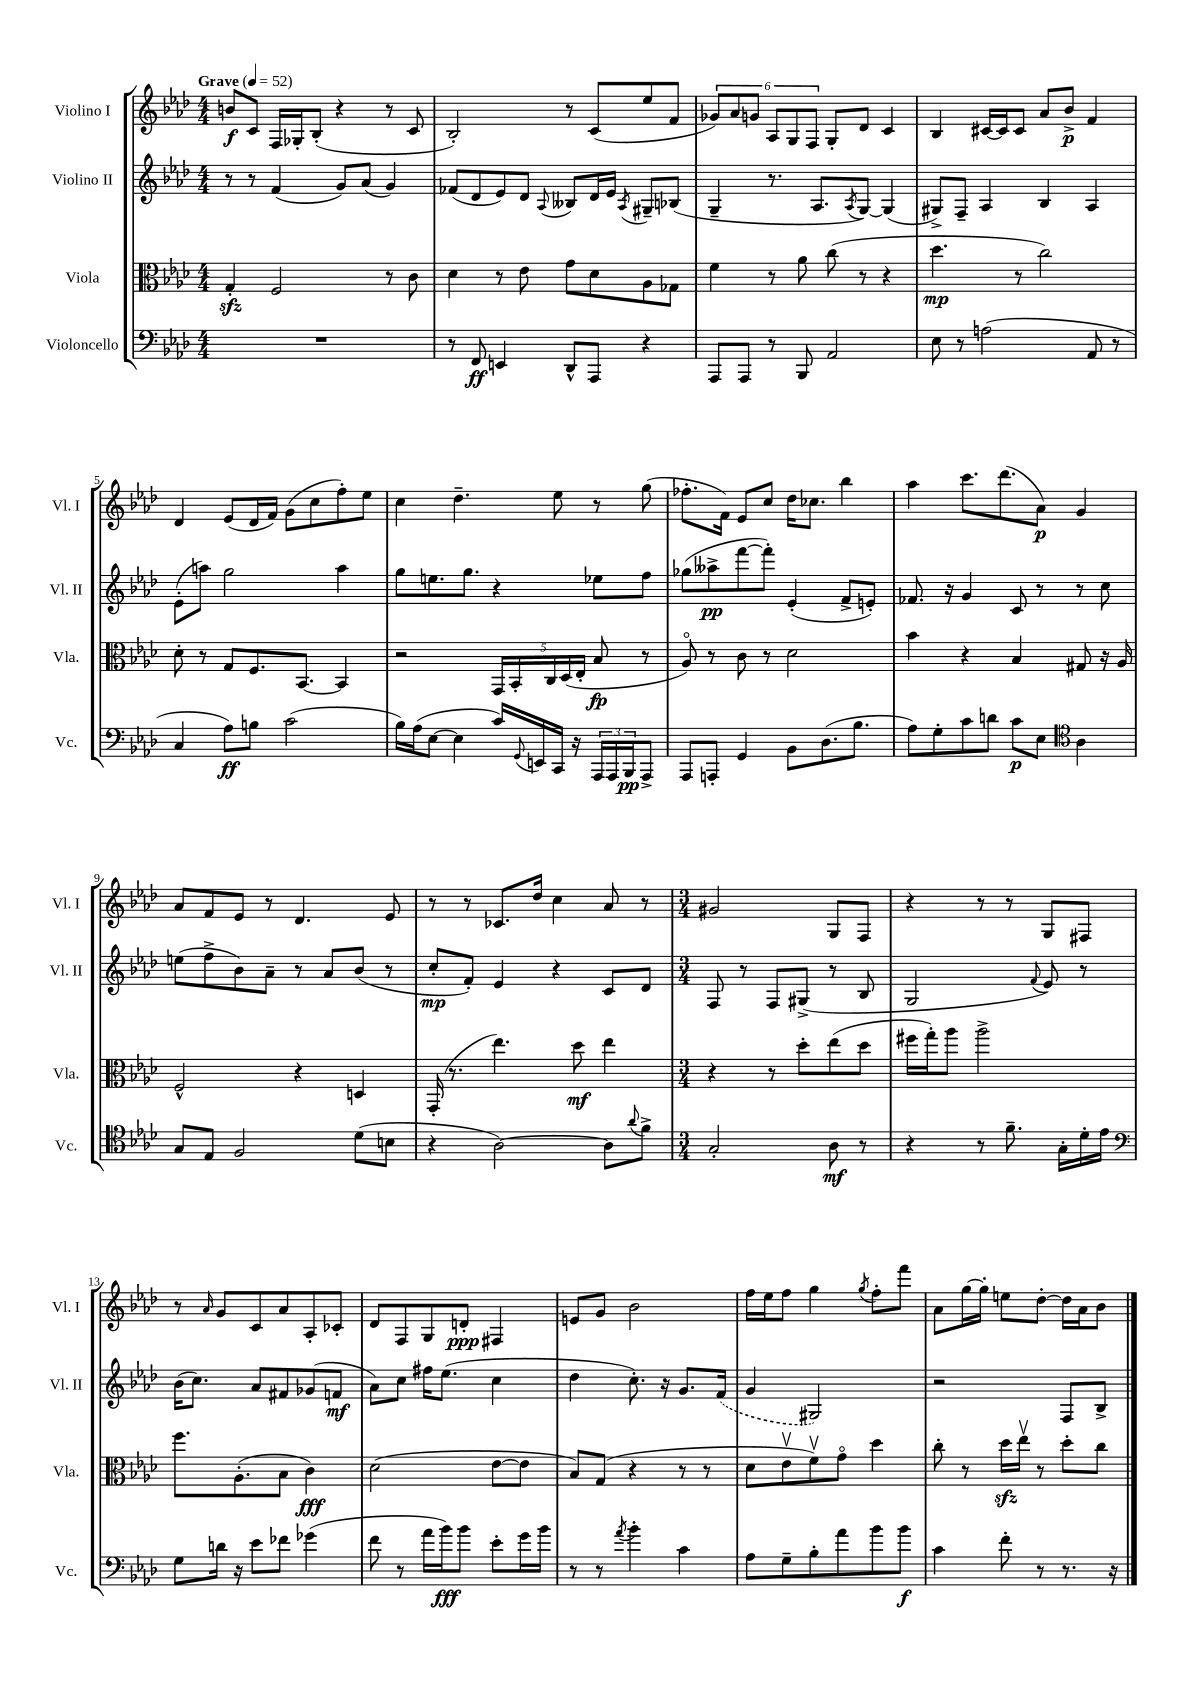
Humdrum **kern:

**kern	**kern	**kern	**kern
*staff4	*staff3	*staff2	*staff1
*clefF4	*clefC3	*clefG2	*clefG2
*k[b-e-a-d-]	*k[b-e-a-d-]	*k[b-e-a-d-]	*k[b-e-a-d-]
*M4/4	*M4/4	*M4/4	*M4/4
*MM52	*MM52	*MM52	*MM52
1r	4G'	8r	8b
.	.	8r	8c
.	2F	(4f	16F
.	.	.	16G-'
.	.	.	(8B-'
.	.	8g)	4r
.	.	(8a-	.
.	8r	4g)	8r
.	8c	.	8c
=	=	=	=
8r	4d-	(8f-	2B-')
8FF	.	8d-	.
4EE	8r	8e-)	.
.	8e-	8d-	.
.	.	8qqA-	.
8DD-^^	8g	8B--	8r
8AAA-	8d-	16d-	(8c
.	.	16e-	.
.	.	8qA-	.
4r	8A-	8G#~	8ee-
.	8G-	(8B-	8f
=	=	=	=
8AAA-	4f	4G~	12g-)
.	.	.	12a-
8AAA-	.	.	.
.	.	.	12g
8r	8r	8.r	12A-
.	.	.	12G
8BBB-	8a-	.	.
.	.	.	12F
.	.	8.A-	.
2AA-	(8cc	.	8G'
.	.	8qA-	.
.	8r	[8G)	8d-
.	4r	(4G]	4c
=	=	=	=
8E-	4.dd-	8G#^)	4B-
8r	.	8F~	.
(2A	.	4A-	[16c#
.	.	.	16c#]
.	8r	.	8c#
.	2cc)	4B-	8a-
.	.	.	8b-^
8AA-	.	4A-	4f
8r	.	.	.
=	=	=	=
4C	8d-'	(8e-'	4d-
.	8r	8aa)	.
8A-)	8G	2gg	(8e-
8B	8.F	.	16d-
.	.	.	16f)
(2c	.	.	(8g
.	[8.BB-	.	.
.	.	.	8cc
.	4BB-]	4aa	8ff')
.	.	.	8ee-
=	=	=	=
16B-)	2r	8gg	4cc
(16A-	.	.	.
[8E-	.	8.ee	.
4E-]	.	.	4.dd-~
.	.	8.gg	.
16c)	20GG	4r	.
.	20BB-'	.	.
8qqGG	.	.	.
16EE	.	.	.
.	20C	.	.
16CC	.	.	8ee-
.	(20D-	.	.
16r	.	.	.
.	20E-'	.	.
24AAA-	8B-	8ee-	8r
24AAA-	.	.	.
24BBB-	.	.	.
8AAA-^	8r	8ff	(8gg
=	=	=	=
8AAA-	8A-o)	(8gg-	8.ff-'
8AAA'	8r	8aa--^	.
.	.	.	16f)
4GG	8c	[8fff	8e-
.	8r	8fff'])	8cc
8BB-	2d-	(4e-'	16dd-
.	.	.	8.cc-
(8.D-	.	.	.
.	.	8f^	4bb-
8.B-	.	.	.
.	.	8e')	.
=	=	=	=
8A-)	4b-	8.f-	4aa-
8G'	.	.	.
.	.	16r	.
8c	4r	4g	8.ccc
8d	.	.	.
.	.	.	(8.ddd-
8c	4B-	8c	.
8E-	.	8r	8a-)
*clefC4	*	*	*
4A-	8G#	8r	4g
.	16r	8cc	.
.	16A-	.	.
=	=	=	=
8G	2F^^	(8ee	8a-
8E-	.	8ff^	8f
2F	.	8b-)	8e-
.	.	8a-~	8r
.	4r	8r	4.d-
.	.	8a-	.
(8d-	4D	(8b-	.
8B	.	8r	8e-
=	=	=	=
4r	(16GG'	8cc'	8r
.	8.r	.	.
.	.	8f')	8r
[2A-)	4.ee-)	4e-	8.c-
.	.	.	16dd-
.	.	4r	4cc
.	8dd-	.	.
8A-]	4ee-	8c	8a-
8qqa-	.	.	.
8f^	.	8d-	8r
=	=	=	=
*M3/4	*M3/4	*M3/4	*M3/4
2G'	4r	8F	2g#
.	.	8r	.
.	8r	8F	.
.	8dd-'	(8G#^	.
8A-	(8ee-	8r	8G
8r	8dd-	8B-	8F
=	=	=	=
4r	16ff#	2G	4r
.	16gg')	.	.
.	8aa-	.	.
8r	2aa-^	.	8r
8.f~	.	.	8r
.	.	8qqf	.
.	.	8e-)	8G
16G'	.	.	.
16d-'	.	8r	8F#
16e-	.	.	.
=	=	=	=
*clefF4	*	*	*
8G	8.ff	(16b-	8r
.	.	8.cc)	.
.	.	.	16qqa-
16d	.	.	8g
16r	(8.A-'	.	.
8e-	.	8a-	8c
8f-	8B-	8f#	8a-
(4g-	4c)	(8g-	8A-'
.	.	8f	8c-'
=	=	=	=
8f	(2d-	8a-)	8d-
8r	.	8cc	8F
16a-	.	16ff#	8G
16b-)	.	(8.ee-	.
8b-	.	.	8d'
8e-'	[8e-	4cc	4F#
16g	8e-]	.	.
16b-	.	.	.
=	=	=	=
8r	8B-)	4dd-	8e
8r	(8G	.	8g
8qa-	.	.	.
4b-'	4r	8.cc')	2b-
.	.	16r	.
4c	8r	8.g	.
.	8r	.	.
.	.	(16f	.
=	=	=	=
8A-	8d-	4g	16ff
.	.	.	16ee-
8G~	8e-v	.	8ff
8B-'	8fv)	2G#)	4gg
8a-	8go	.	.
.	.	.	8qgg
8b-	4dd-	.	8ff'
8b-	.	.	8fff
=	=	=	=
4c	8cc'	2r	8a-
.	8r	.	[16gg
.	.	.	16gg']
8f'	16dd-	.	8ee
.	16ee-v	.	.
8r	8r	.	[8dd-'
8.r	8dd-'	8F	16dd-]
.	.	.	16a-
.	8cc	8B-^	8b-
16r	.	.	.
==	==	==	==
*-	*-	*-	*-
